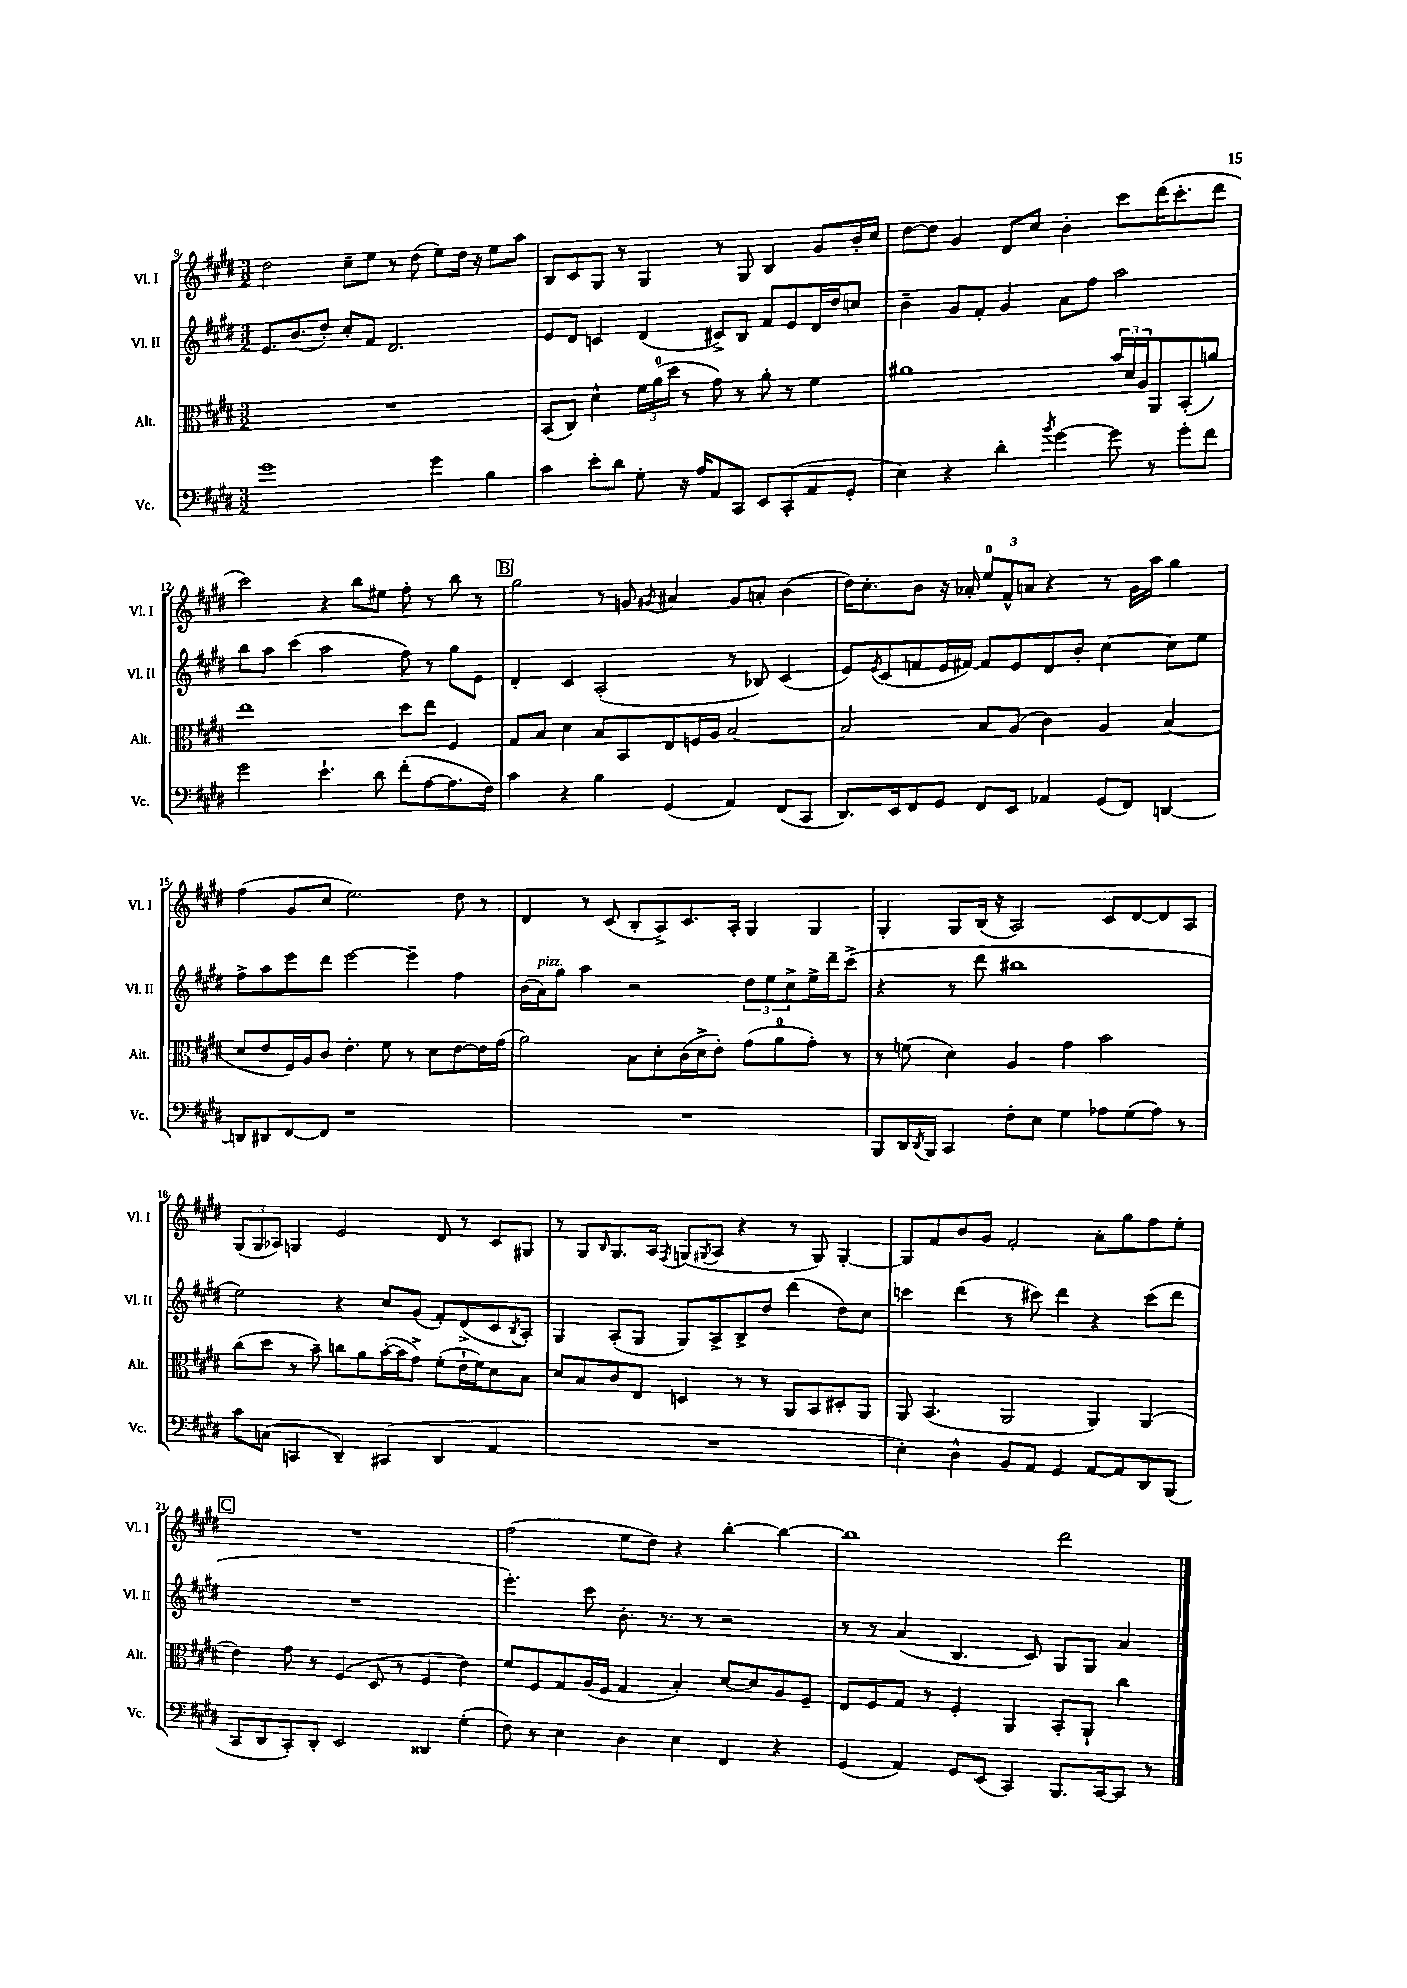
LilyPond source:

<<
\new StaffGroup <<
\new Staff = "s0" \with { instrumentName = "Vl. I" shortInstrumentName = "Vl. I" } {
    \clef treble \key e \major \numericTimeSignature \time 3/2
    dis''2 cis''8-- e''8 r8 dis''8( e''8) dis''16 r16 e''8 a''8 |
    b8 cis'8 gis8 r8 gis4 r8 gis8 b4 gis'8 b'16-. cis''16 |
    dis''8~ dis''8 gis'4 dis'8 cis''8 b'4-. cis'''8 dis'''16( cis'''8.-. dis'''8 |
    cis'''2) r4 b''8 eis''8 fis''8-. r8 b''8 r8 |
    \mark \markup { \box "B" } gis''2 r8 g'8 \acciaccatura { gis'8 } ais'4 gis'8 a'8-. b'4( |
    dis''16) cis''8.-. b'8 r16 aes'16-. \tuplet 3/2 { e''8-0 fis'8-^ a'8 } r4 r8 gis'16 a''16 gis''4 |
    fis''4( gis'8 cis''8 e''2.) dis''8 r8 |
    dis'4 r8 cis'8( b8-. a8->) cis'8. a16-. gis4 gis4 |
    gis4-. gis8 b16( r16 a2) cis'8 dis'8~ dis'8 a8 |
    \tuplet 3/2 { gis8( gis8 aes8) } g4 e'2 dis'8 r8 cis'8 gis8 |
    r8 gis8 \grace { b16 } gis8. a16 \acciaccatura { fis8 } g8( \acciaccatura { gis8 } a8 r4 r8 gis8) gis4~-. |
    gis8 fis'8 b'8 gis'8 fis'2-. a'8-. gis''8 fis''8 e''8-. |
    \mark \markup { \box "C" } R1. |
    fis''2( e''8 dis''8) r4 b''4~-. b''4~ |
    b''1 dis'''2 \bar "|." |
}
\new Staff = "s1" \with { instrumentName = "Vl. II" shortInstrumentName = "Vl. II" } {
    \clef treble \key e \major \numericTimeSignature \time 3/2
    e'8. b'8.( dis''8-.) cis''8-. fis'8 dis'2. |
    e'8 dis'8 c'4 dis'4( cis'8->) b8 fis'8 e'8 dis'16 dis''16 c''8 |
    b'4-- gis'8 fis'8-. gis'4 a'8 fis''8 a''2 |
    b''8 a''8 cis'''4( a''2 fis''8) r8 gis''8 e'8 |
    \mark \markup { \box "B" } dis'4-. cis'4 a2-.( r8 bes8) cis'4( |
    e'8) \acciaccatura { e'8 } cis'8( f'8 e'16 fis'16~) fis'8 e'8 dis'8 b'8-. cis''4~ cis''8 e''8 |
    fis''8-> a''8 e'''8 dis'''8 e'''2~ e'''4-- fis''4 |
    b'16( a'16^\markup { \italic "pizz." }) gis''8 a''4 r2 \tuplet 3/2 { dis''8 e''8 cis''8-> } e''16-> dis'''16-- cis'''8->( |
    r4 r8 dis'''8 bis''1 |
    e''2) r4 cis''8 gis'8( fis'8-.) dis'8->( cis'8 \acciaccatura { b8 } a8-.) |
    gis4 a8-.( gis8 gis8) a8-> b8-> dis''8 dis'''4( dis''8) cis''8 |
    c'''4 dis'''4( r8 cis'''8) dis'''4 r4 cis'''8( dis'''8 |
    \mark \markup { \box "C" } R1. |
    e'''4.-.) cis'''8 b'8.-. r8. r8 r2 |
    r8 r8 a'4( b4. cis'8) gis8 gis8 a'4 \bar "|." |
}
\new Staff = "s2" \with { instrumentName = "Alt." shortInstrumentName = "Alt." } {
    \clef alto \key e \major \numericTimeSignature \time 3/2
    R1. |
    b,8( cis8) dis'4-^ \tuplet 3/2 { fis'16 a'16-0( dis''16 } r8 gis'8) r8 a'8-. r8 fis'4 |
    ais'1 \tuplet 3/2 { b'16 dis'16 a16 } a,8 b,8-.( a'8) |
    e''1 dis''8 e''8 fis4 |
    \mark \markup { \box "B" } gis8 b8 dis'4 b8 b,8 e8 f16 a16 b2~ |
    b2 b8 a8( cis'4) a4 b4( |
    dis'8 e'8 fis16) a16 cis'8 e'4.-. fis'8 r8 dis'8 e'8~ e'16 gis'16( |
    a'2) b8 dis'8-. cis'16( dis'16-> e'8-.) gis'8( a'8-0 gis'8-.) r8 |
    r8 f'8( dis'4) a4 gis'4 b'2 |
    cis''8( dis''8 r8 b'8--) c''8 a'8 b'16~-.( b'16 gis'8->) fis'8-.( e'16-! fis'16) dis'8 b8 |
    dis'8 b8 cis'8 e8 d4 r8 r8 a,8 b,8 dis8-. a,8 |
    a,8 b,4.( a,2 a,4) a,4( |
    \mark \markup { \box "C" } e'4) gis'8 r8 fis4( dis8 r8 fis4 e'4) |
    fis'8 fis8 gis8 a16( fis16 gis4 b4-.) dis'8~ dis'8 a8 fis8-- |
    e8 fis8 gis8 r8 fis4-. a,4 b,8-. a,8-! cis''4 \bar "|." |
}
\new Staff = "s3" \with { instrumentName = "Vc." shortInstrumentName = "Vc." } {
    \clef bass \key e \major \numericTimeSignature \time 3/2
    gis'1 gis'4 b4 |
    cis'4 e'8-. dis'8 gis8-. r16 a16 a,8 cis,8 e,8 cis,8-.( a,8 gis,8-. |
    e4) r4 dis'4-. \acciaccatura { b'8 } gis'4~ gis'8 r8 gis'8-. fis'8 |
    gis'2 e'4.-! dis'8 fis'8-.( a8~ a8. fis16) |
    \mark \markup { \box "B" } cis'4 r4 b4 gis,4( a,4) fis,8( cis,8 |
    dis,8.) e,16 fis,8 gis,8 fis,8 e,8 aes,4 gis,8( fis,8) d,4~ |
    d,8 dis,8 fis,8~ fis,8 r1 |
    R1. |
    b,,8 dis,16 \acciaccatura { dis,8 } b,,16 cis,4 fis8-. e8 gis4 aes8 gis8( aes8) r8 |
    cis'8 c8( c,4 dis,4--) cis,4( dis,4 a,4 |
    R1. |
    e4-.) dis4-^ b,8 a,8 gis,4 a,8~ a,8 dis,8 b,,8( |
    \mark \markup { \box "C" } cis,8 dis,8 cis,8-.) dis,8-. e,2 disis,4 gis4-.( |
    fis8) r8 e4 dis4 e4 fis,4 r4 |
    gis,4( a,4) gis,8 e,8( cis,4) b,,8. cis,16~ cis,8 r8 \bar "|." |
}
>>
>>
\layout { \context { \Score currentBarNumber = #9 } }
